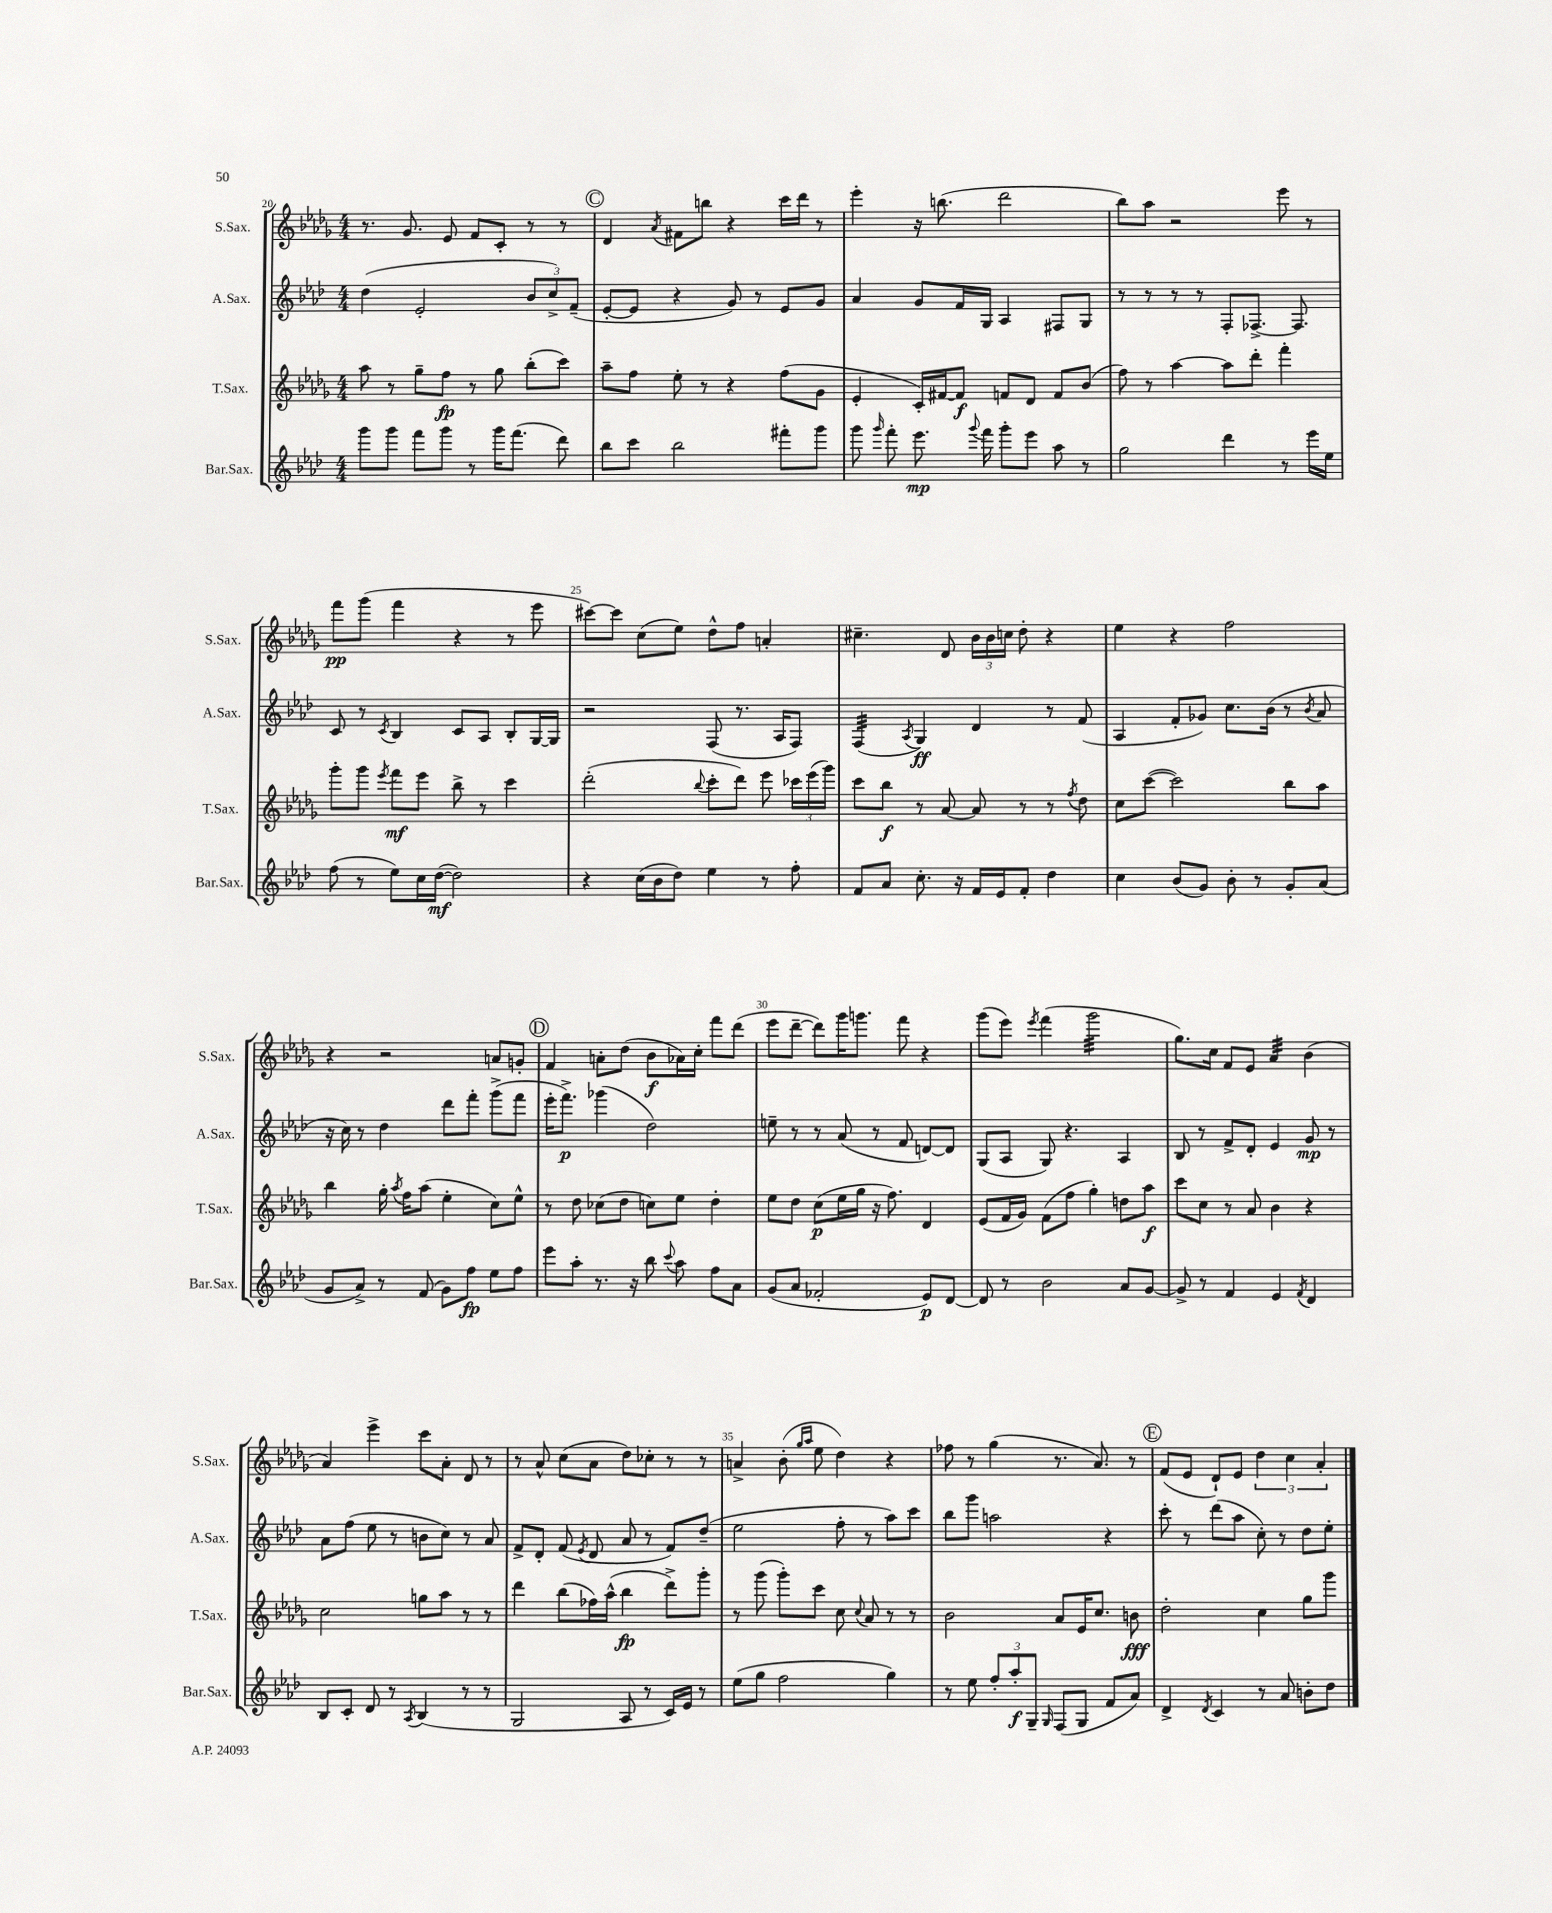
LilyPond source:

<<
\new StaffGroup <<
\new Staff = "s0" \with { instrumentName = "S.Sax." shortInstrumentName = "S.Sax." } {
    \clef treble \key des \major \numericTimeSignature \time 4/4
    \autoBeamOff r8. ges'8. ees'8 f'8[ c'8]-. r8 r8 |
    \mark \markup { \circle "C" } des'4 \acciaccatura { aes'8 } fis'8[ b''8] r4 c'''16[ des'''16] r8 |
    ees'''4-. r16 b''8.( des'''2 |
    bes''8[) aes''8] r2 ees'''8 r8 |
    f'''8[\pp ges'''8]( f'''4 r4 r8 ees'''8 |
    cis'''8[~) cis'''8] c''8[( ees''8]) des''8[-^ f''8] a'4-. |
    cis''4.-- des'8 \tuplet 3/2 { bes'16[ bes'16 c''16] } des''8-. r4 |
    ees''4 r4 f''2 |
    r4 r2 a'8[ g'8]-. |
    \mark \markup { \circle "D" } f'4 a'8[-. des''8]( bes'8[\f aes'16) c''16]-. f'''8[ des'''8]( |
    ees'''8[ des'''8]~-- des'''8[) ges'''16 g'''8.] f'''8 r4 |
    ges'''8[( ees'''8]) \acciaccatura { ees'''8 } f'''4( ges'''2:32 |
    ges''8.[) c''16] f'8[ ees'8] aes'4:32 bes'4( |
    aes'4) ees'''4-> c'''8[ aes'8]-. des'8 r8 |
    r8 aes'8-^ c''8[( aes'8] des''8[) ces''8]-. r8 r8 |
    a'4-> bes'8-.( \grace { ges''16[ aes''16] } ees''8 des''4) r4 |
    fes''8 r8 ges''4( r8. aes'8.) r8 |
    \mark \markup { \circle "E" } f'8[( ees'8] des'8[-!) ees'8] \tuplet 3/2 { des''4 c''4 aes'4-. } \bar "|." |
}
\new Staff = "s1" \with { instrumentName = "A.Sax." shortInstrumentName = "A.Sax." } {
    \clef treble \key aes \major \numericTimeSignature \time 4/4
    \autoBeamOff des''4( ees'2-. \tuplet 3/2 { bes'8[ c''8->) f'8]--( } |
    \mark \markup { \circle "C" } ees'8[~-. ees'8] r4 g'8) r8 ees'8[ g'8] |
    aes'4 g'8[ f'16 g16] aes4 fis8[ g8] |
    r8 r8 r8 r8 f8[-. fes8.]~-> fes8. |
    c'8 r8 \acciaccatura { c'8 } bes4 c'8[ aes8] bes8[-. g16~ g16] |
    r2 f8( r8. aes16[ f8]) |
    f4:32( \acciaccatura { aes8 } g4\ff) des'4 r8 f'8( |
    aes4 f'8[-. ges'8]) c''8.[ bes'16]( r8 \acciaccatura { bes'8 } aes'8 |
    r16 c''16) r8 des''4 des'''8[ f'''8]-. g'''8[->( f'''8] |
    \mark \markup { \circle "D" } ees'''16[-. f'''8.]->\p) ges'''4( des''2) |
    e''8-- r8 r8 aes'8( r8 f'8 d'8[~) d'8] |
    g8[( aes8] g8) r4. aes4 |
    bes8 r8 f'8[-> des'8]-. ees'4 g'8\mp r8 |
    aes'8[ f''8]( ees''8 r8 b'8[ c''8]) r8 aes'8 |
    f'8[-> des'8]-. f'8( \acciaccatura { ees'8 } des'8 aes'8 r8 f'8[) des''8]--( |
    ees''2 f''8-. r8 aes''8[) c'''8] |
    bes''8[ g'''8] a''2 r4 |
    \mark \markup { \circle "E" } c'''8-. r8 des'''8[( aes''8] c''8-.) r8 des''8[ ees''8]-. \bar "|." |
}
\new Staff = "s2" \with { instrumentName = "T.Sax." shortInstrumentName = "T.Sax." } {
    \clef treble \key des \major \numericTimeSignature \time 4/4
    \autoBeamOff aes''8 r8 ges''8[-- f''8]\fp r8 ges''8 bes''8[-.( c'''8]) |
    \mark \markup { \circle "C" } aes''8[-- f''8] ees''8-. r8 r4 f''8[( ges'8] |
    ees'4-. c'16[-.) fis'16~ fis'8]\f f'8[ des'8] f'8[ bes'8]( |
    f''8) r8 aes''4~ aes''8[ des'''8]-. f'''4-. |
    ges'''8[-. ges'''8] \acciaccatura { ees'''8 } f'''8[\mf ees'''8] bes''8-> r8 c'''4 |
    des'''2-.( \appoggiatura { bes''8 } c'''8[-. des'''8]) ees'''8 \tuplet 3/2 { ces'''16[ ees'''16( ges'''16]) } |
    c'''8[ bes''8]\f r8 aes'8~ aes'8 r8 r8 \acciaccatura { f''8 } des''8 |
    c''8[ c'''8]~( c'''2) bes''8[ aes''8] |
    bes''4 ges''16-. \acciaccatura { aes''8 } f''16[ aes''8]( ees''4-. c''8[) ees''8]-^ |
    \mark \markup { \circle "D" } r8 des''8 ces''8[( des''8] c''8[) ees''8] des''4-. |
    ees''8[ des''8] c''8[\p( ees''16 ges''16] r16 f''8.) des'4 |
    ees'8[( f'16 ges'16]) f'8[( f''8] ges''4-.) d''8[ aes''8]\f |
    c'''8[ c''8] r8 aes'8 bes'4 r4 |
    c''2 g''8[ aes''8] r8 r8 |
    des'''4 bes''8[( fes''16) aes''16]-^( bes''4\fp des'''8[->) ges'''8]-. |
    r8 ges'''8( ges'''8[-.) c'''8] c''8 \appoggiatura { c''8 } aes'8 r8 r8 |
    bes'2 aes'8[ ees'16 c''8.] b'8\fff |
    \mark \markup { \circle "E" } des''2-. c''4 ges''8[ ges'''8] \bar "|." |
}
\new Staff = "s3" \with { instrumentName = "Bar.Sax." shortInstrumentName = "Bar.Sax." } {
    \clef treble \key aes \major \numericTimeSignature \time 4/4
    \autoBeamOff g'''8[ g'''8] f'''8[ g'''8] r8 g'''16[ f'''8.]( des'''8) |
    \mark \markup { \circle "C" } bes''8[ c'''8] bes''2 fis'''8[-. g'''8] |
    g'''8 \grace { g'''16 } f'''8-. ees'''8.\mp \appoggiatura { g'''8 } f'''16 g'''8[-. ees'''8] aes''8 r8 |
    g''2 des'''4 r8 ees'''16[ ees''16] |
    f''8( r8 ees''8[) c''16 des''16]~\mf( des''2) |
    r4 c''16[( bes'16 des''8]) ees''4 r8 f''8-. |
    f'8[ aes'8] c''8.-. r16 f'16[ ees'16 f'8]-. des''4 |
    c''4 bes'8[( g'8]) bes'8-. r8 g'8[-. aes'8]( |
    g'8[ aes'8]->) r8 f'8( g'8[) f''8]\fp ees''8[ f''8] |
    \mark \markup { \circle "D" } ees'''8[ aes''8]-. r8. r16 bes''8 \appoggiatura { c'''8 } aes''8 f''8[ aes'8] |
    g'8[( aes'8] fes'2-. ees'8[\p) des'8]~ |
    des'8 r8 bes'2 aes'8[ g'8]~ |
    g'8-> r8 f'4 ees'4 \acciaccatura { f'8 } des'4 |
    bes8[ c'8]-. des'8 r8 \acciaccatura { aes8 } bes4( r8 r8 |
    g2 aes8 r8 c'16[) ees'16] r8 |
    ees''8[( g''8] f''2 g''4) |
    r8 ees''8 \tuplet 3/2 { f''8[-. aes''8-.\f g8]-- } \grace { g16 } f8[( g8] f'8[ aes'8]) |
    \mark \markup { \circle "E" } des'4-> \acciaccatura { des'8 } c'4 r8 aes'8 b'8[-. des''8] \bar "|." |
}
>>
>>
\layout { \context { \Score currentBarNumber = #20 \override BarNumber.break-visibility = ##(#f #t #t) barNumberVisibility = #(every-nth-bar-number-visible 5) } }
